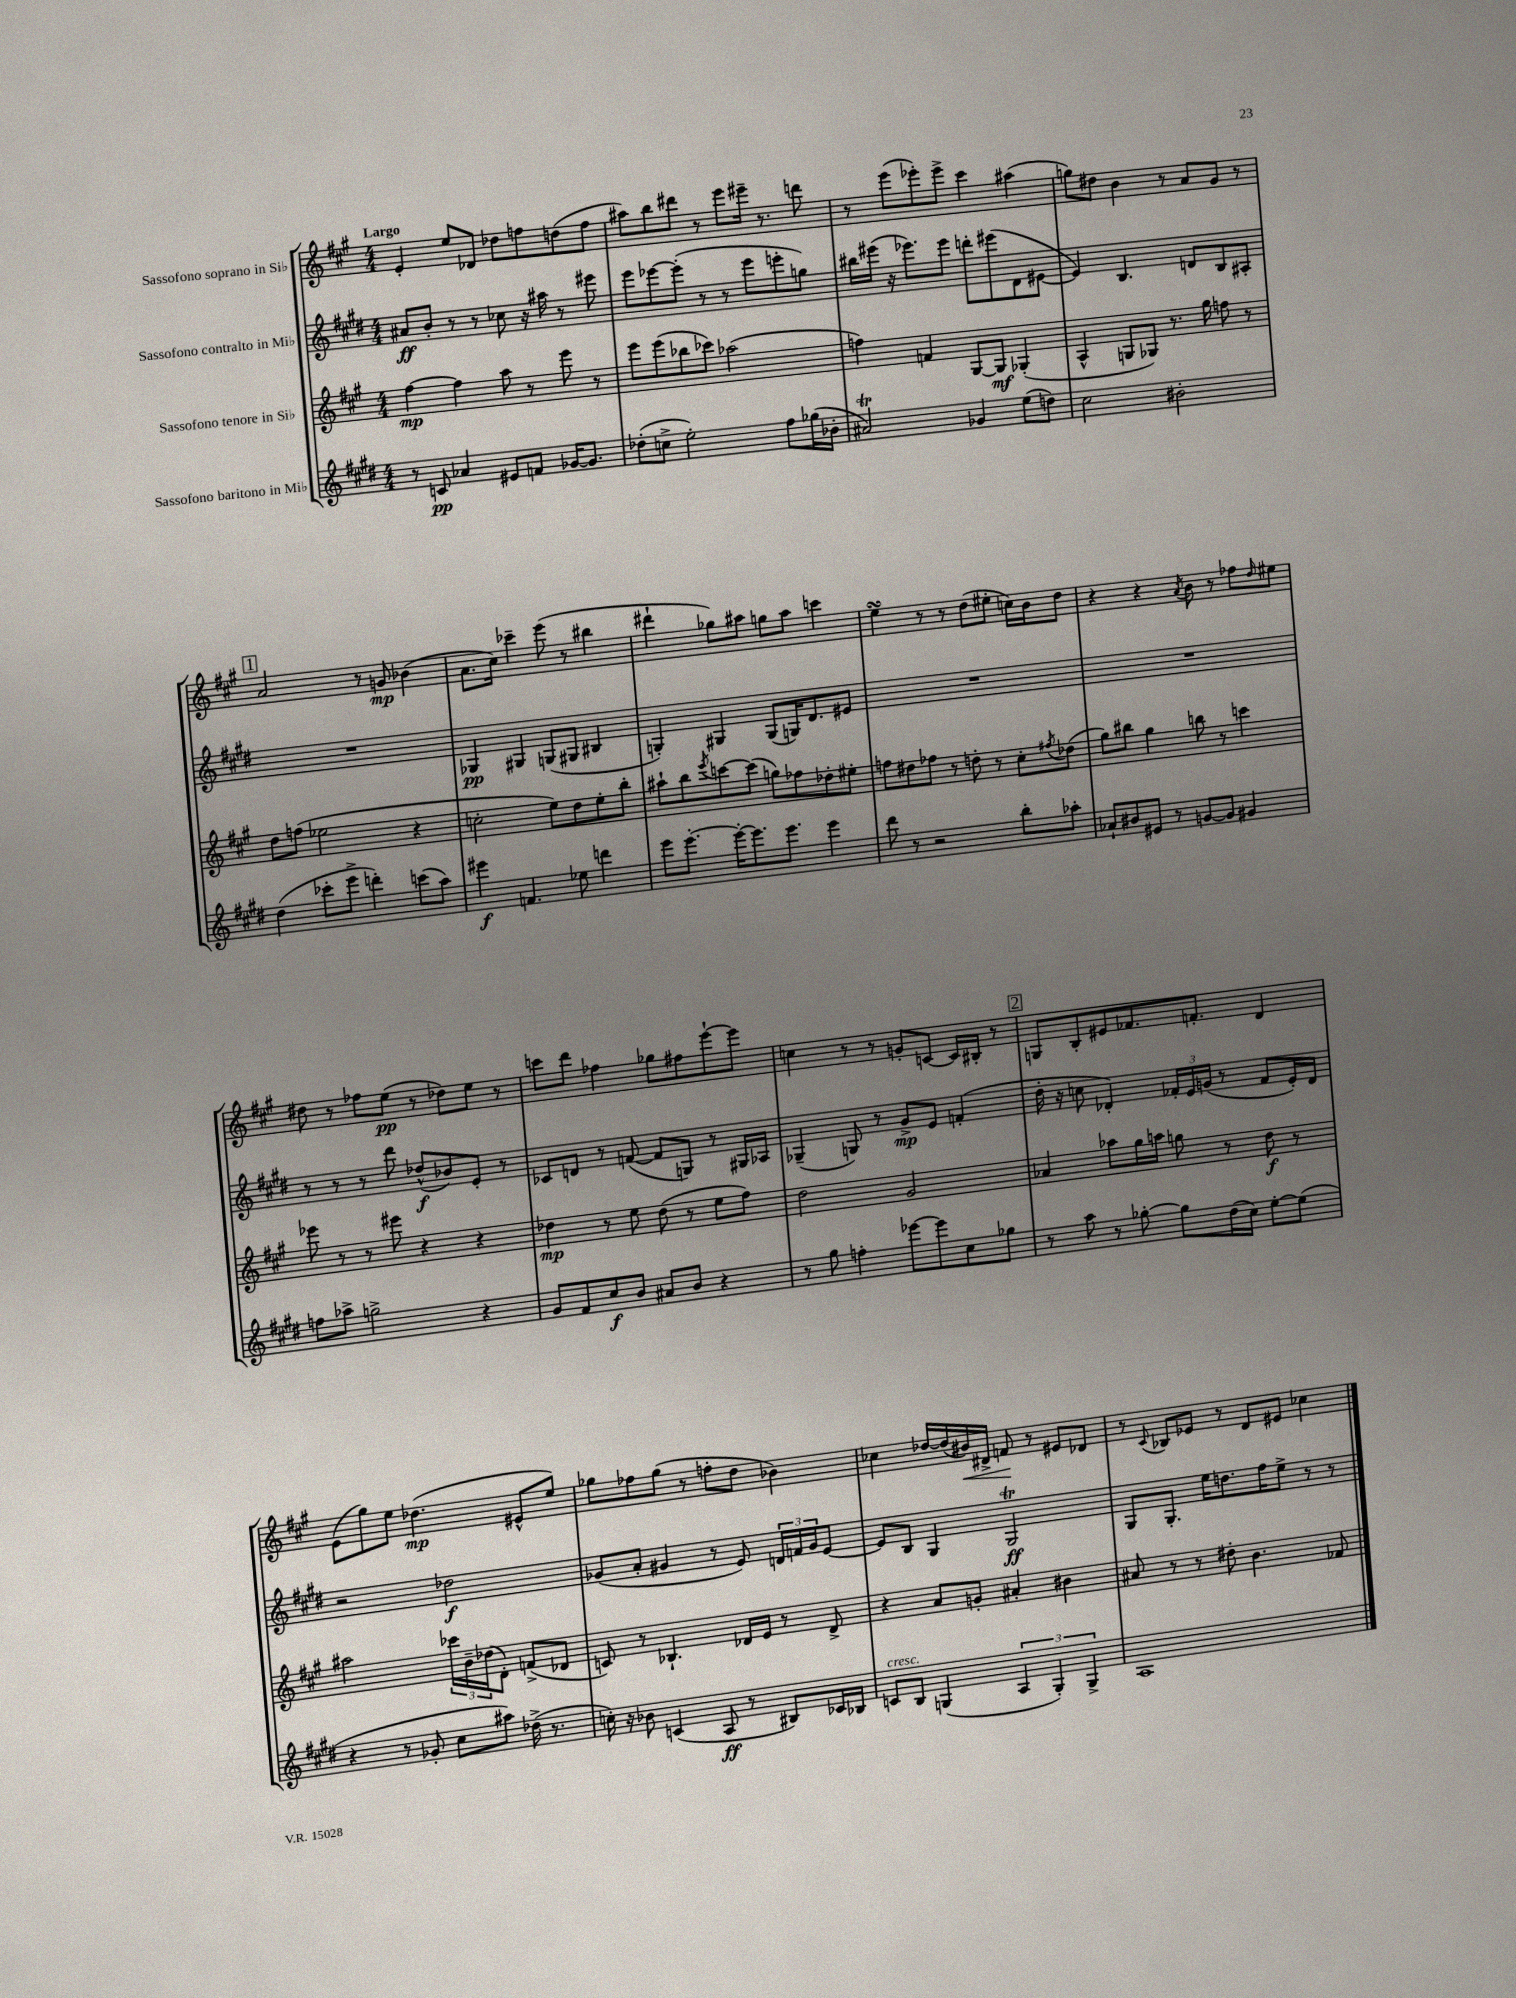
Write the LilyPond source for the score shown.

<<
\new StaffGroup <<
\new Staff = "s0" \with { instrumentName = "Sassofono soprano in Sib" } {
    \clef treble \key a \major \numericTimeSignature \time 4/4 \tempo "Largo"
    e'4-. e''8 des'8 des''8 f''8 d''8( f''8 |
    ais''8) b''8 dis'''8 r8 e'''8 eis'''16-- r8. d'''8 |
    r8 e'''8( ees'''8-.) ees'''8-> cis'''4 ais''4( |
    g''8) dis''8 b'4 r8 a'8 gis'8 r8 |
    \mark \markup { \box "1" } a'2 r8 g'8\mp bes'4( |
    a'8. cis''16) ces'''4-- e'''8( r8 bis''4 |
    dis'''4-! ges''8) ais''8 g''8 ais''8 c'''4 |
    e''4\turn r8 r8 d''8( eis''8-. c''16) b'16 d''8 |
    r4 r4 \acciaccatura { a'8 } b'8 r8 fes''8 \grace { d''16 } eis''8 |
    dis''8 r8 fes''8 e''8\pp( r8 des''8) e''8 r8 |
    c'''8 d'''8 fes''4 ges''8 fis''8 e'''8~-! e'''8 |
    c''4 r8 r8 g'8-. c'8~ c'16 bis16-. r8 |
    \mark \markup { \box "2" } g8 b8-. eis'8 fes'8. f'8.-. d'4 |
    e'8( gis''8) e''8 des''4.\mp( eis'8-^ e''8) |
    ges''8 fes''8 ges''8( r8 f''8-. d''8 bes'4) |
    ces''4 des''16~ des''16( bis'16\<) dis'16-> f'8\! r8 eis'8 des'8 |
    r8 \appoggiatura { cis'8 } bes8 ees'8 r8 d'8 eis'8 ces''4 \bar "|." |
}
\new Staff = "s1" \with { instrumentName = "Sassofono contralto in Mib" } {
    \clef treble \key e \major \numericTimeSignature \time 4/4
    ais'8\ff b'8-. r8 r8 ces''8 r16 ais''16 r8 eis'''8 |
    e'''8 ees'''8~ ees'''8-.( r8 r8 ees'''8 e'''8-. g''8) |
    bis''16 eis'''16( r16 ees'''8.) ees'''8 d'''8-. eis'''8( dis'8 eis'8~ |
    eis'4) b4. d'8 b8 ais8-. |
    \mark \markup { \box "1" } R1 |
    ges4\pp gis4 g8( gis8 bis4 |
    g4-.) gis4 gis8( g16) dis'8. eis'8 |
    R1 |
    R1 |
    r8 r8 r8 dis'''8 des''8-^\f( bes'8) e'8-. r8 |
    ces'8 d'8 r8 f'8~( f'8 g8) r8 gis16 aes16 |
    ges4--( g8) r8 gis'8->\mp e'8 f'4-.( |
    \mark \markup { \box "2" } dis''16-. r16 c''8 des'4-.) \tuplet 3/2 { fes'16-. e'16 g'16( } r8 fes'8 e'16-.) des'16 |
    r2 des''2\f |
    ges'8( a'8-. gis'4 r8 e'8) \tuplet 3/2 { d'16 f'16 gis'16 } e'8~ |
    e'8 b8 gis4 gis2\trill\ff |
    gis8 gis8.-. e''16 d''8. fis''16 e''8-> r8 r8 \bar "|." |
}
\new Staff = "s2" \with { instrumentName = "Sassofono tenore in Sib" } {
    \clef treble \key a \major \numericTimeSignature \time 4/4
    fis''4~\mp fis''4 a''8 r8 e'''8 r8 |
    e'''8 e'''8( bes''8 ces'''8) aes''2( |
    f''4) f'4 gis8~ gis8\mf ges4-.( |
    a4-^ g8 ges8) r8. gis''16 f''8 r8 |
    \mark \markup { \box "1" } d''8 f''8( ees''2 r4 |
    c''2-. e''8) d''8 e''8-. b''8-. |
    ais''8-! b''8 \acciaccatura { e'''8 } c'''8~ c'''8( g''8) fes''8 des''8-. eis''8-. |
    f''8 dis''8 fes''8 r8 d''8-. r8 cis''8-. \acciaccatura { fis''8 } des''8( |
    gis''8) bis''8 gis''4 b''8 r8 c'''4 |
    ees'''8 r8 r8 eis'''8 r4 r4 |
    des''4\mp r8 e''8 des''8( r8 e''8 fis''8) |
    d''2 gis'2 |
    \mark \markup { \box "2" } aes'4 aes''8 gis''16 a''16 g''8 r8 d''8\f r8 |
    ais''2 \tuplet 3/2 { ces'''16 b'16-- des''16( } d'8-.) f'8->( des'8 |
    c'8) r8 bes4.-! des'16 e'16 r8 des'8-> |
    r4 a'8 g'8-. ais'4-. bis'4 |
    ais'8 r8 r8 dis''8-. b'4. fes'8 \bar "|." |
}
\new Staff = "s3" \with { instrumentName = "Sassofono baritono in Mib" } {
    \clef treble \key e \major \numericTimeSignature \time 4/4
    r8 c'8\pp aes'4 eis'8 f'8 ges'16~ ges'8. |
    des''8-.( c''8-> e''2-.) fis''8 ges''16( bes'16-. |
    ais'2\trill) ges'4 e''8( d''8) |
    cis''2 bis'2-. |
    \mark \markup { \box "1" } dis''4( ces'''8-. e'''8-> d'''4-.) c'''8( a''8) |
    eis'''4\f f'4. ees''8 d'''4 |
    e'''8 e'''8.~-. e'''16~-. e'''8. e'''8. e'''4 |
    dis'''8 r8 r2 b''8-. aes''8-. |
    aes'8-! bis'8 eis'8 r8 g'8~ g'8 gis'4 |
    f''8 aes''8-> g''2-> r4 |
    gis'8 fis'8 cis''8\f b'8 ais'8 b'8 r4 |
    r8 gis''8 f''4-. ees'''8~ ees'''8 cis''8 ges''8 |
    \mark \markup { \box "2" } r8 a''8 r8 ges''8~-. ges''8 dis''16( cis''16) e''8~-. e''8( |
    r4 r8 ges'8-. cis''8 ais''8) des''16->( r8. |
    c''16-.) r16 bes'8 c'4( a8\ff r8 bis8) ces'16 bes16 |
    c'8^\markup { \italic "cresc." } b8 g4( \tuplet 3/2 { a4 g4-.) g4-> } |
    a1 \bar "|." |
}
>>
>>
\layout { \context { \Score \remove "Bar_number_engraver" } }
